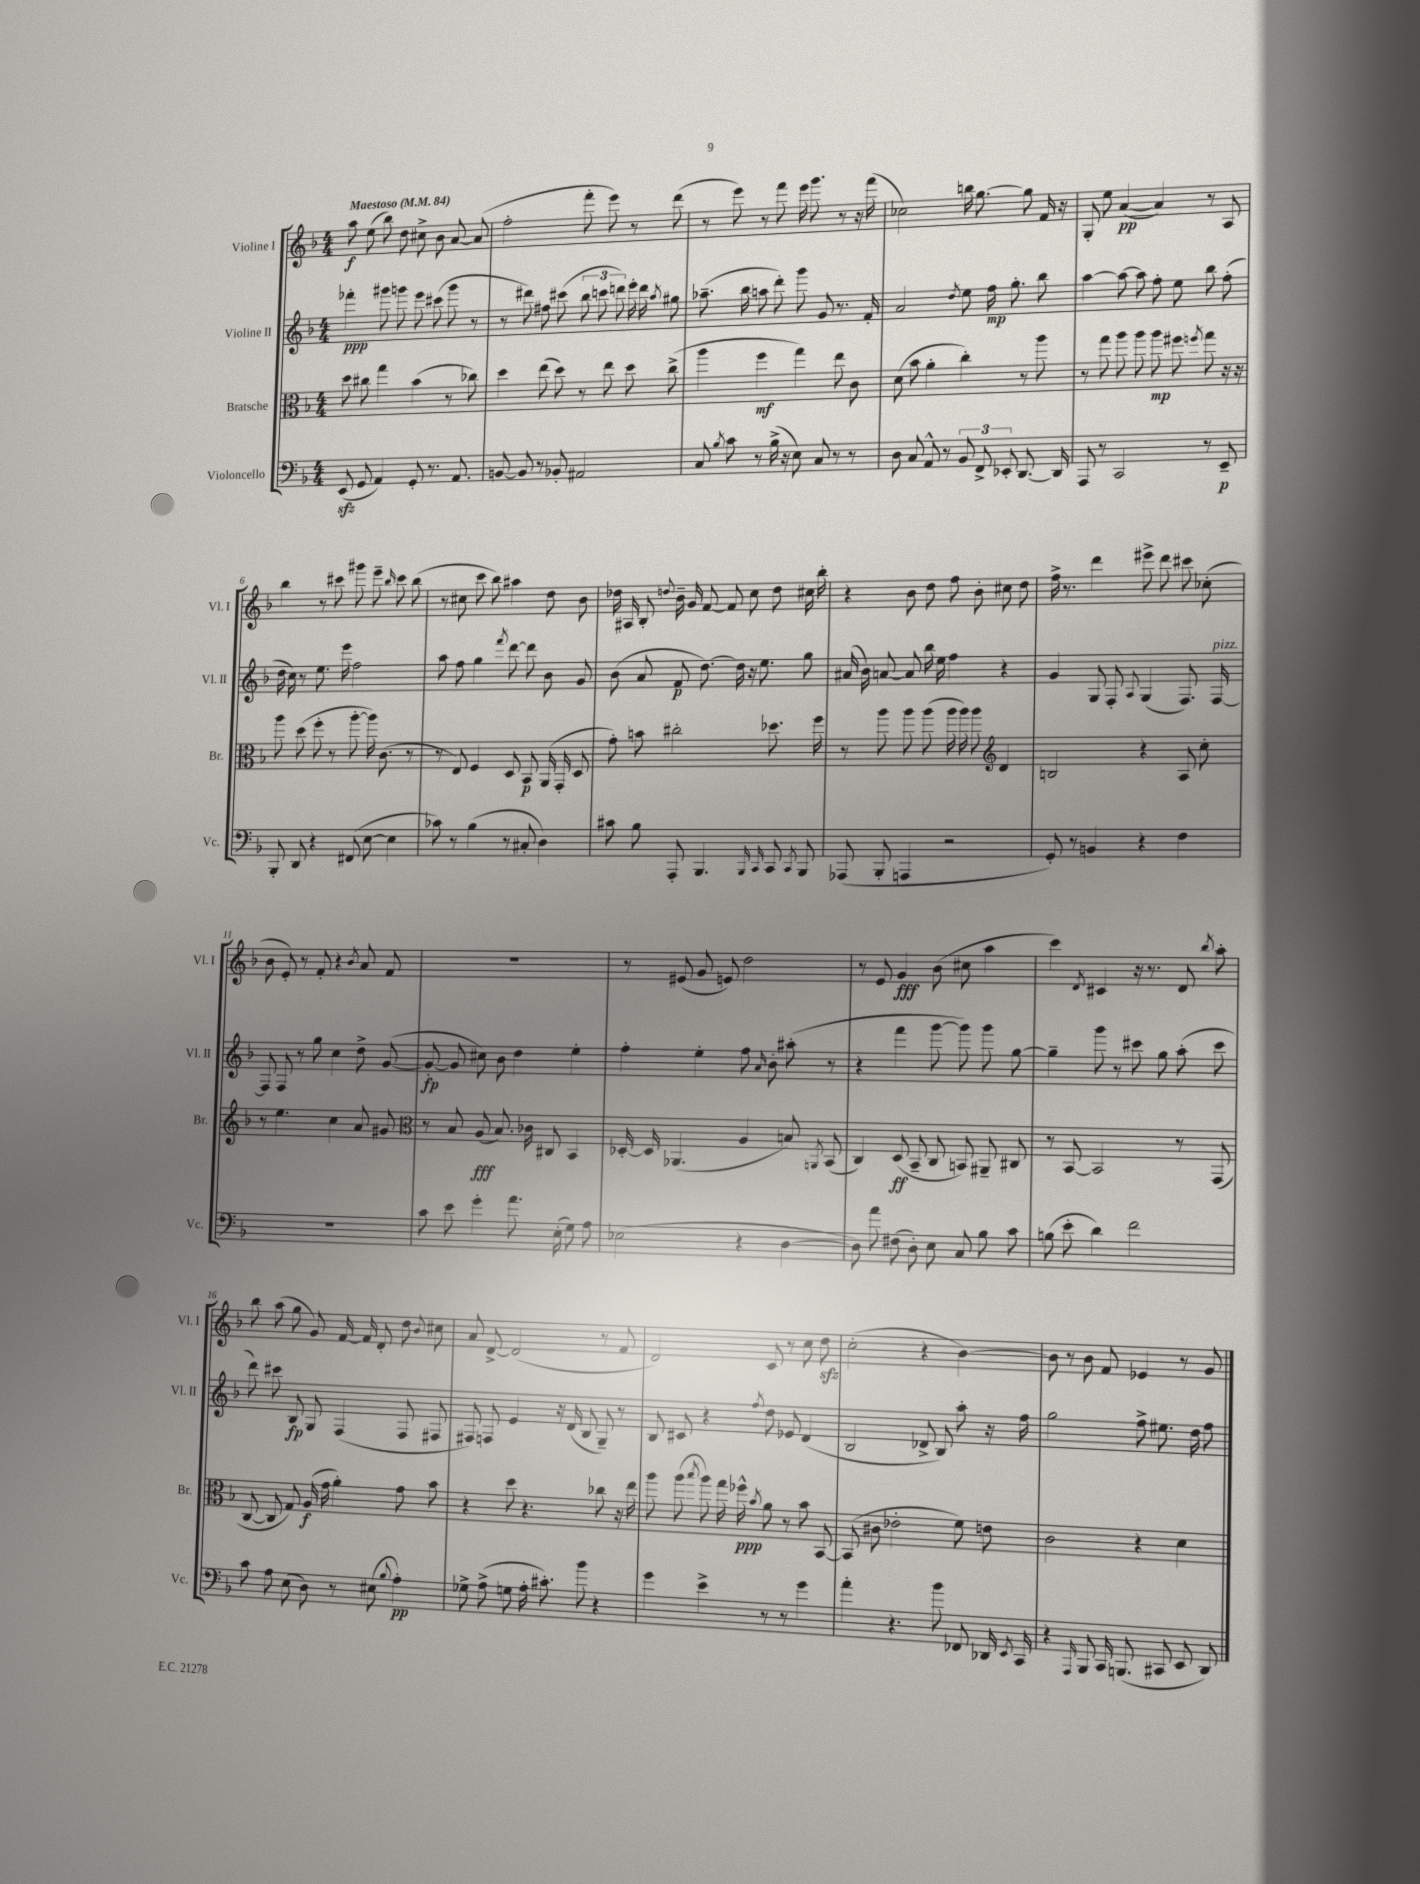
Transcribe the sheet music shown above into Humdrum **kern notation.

**kern	**kern	**kern	**kern
*staff4	*staff3	*staff2	*staff1
*clefF4	*clefC3	*clefG2	*clefG2
*k[b-]	*k[b-]	*k[b-]	*k[b-]
*M4/4	*M4/4	*M4/4	*M4/4
*MM84	*MM84	*MM84	*MM84
(8EE	8dd	4fff-'	8aa
8GG	8cc#	.	(8ee
4AA)	4gg	8ggg#	8bb-)
.	.	8ggg	8dd
8GG'	(4b-	8eee	8cc#^
8.r	.	(8ccc#	8b-
.	8r	8ggg	[8a
8.AA	.	.	.
.	8cc-)	8r	(8a]
=	=	=	=
[8BB	4dd	8r	2ff'
8BB]	.	8ddd#)	.
8r	(8ee	8ff#	.
8BB-'	8dd)	(8ccc#	.
2AA#	8r	12bb-	8fff'
.	.	12ccc	.
.	8ee	.	8eee)
.	.	12ddd)	.
.	8dd	16eee'	8r
.	.	16ddd	.
.	.	8qaa	.
.	(8cc^	8gg#	(8ddd
=	=	=	=
8C	4aa	(8.aa-~	8r
8qB-	.	.	.
8c	.	.	8eee)
.	.	16bb-	.
8r	4ff	8aa	8r
(16B-^	.	8ddd')	8fff
16r	.	.	.
8E)	4gg)	8ggg	16eee
.	.	.	8.ggg
8C	.	8g	.
8r	8ee	8.r	8r
8r	8c	.	16r
.	.	16f'	(16fff
=	=	=	=
8D	(8d	2a	2cc-)
8C	8b-	.	.
8AA^^	4a'	.	.
8r	.	.	.
.	.	8qdd	.
12BB-	4cc')	8ee	16bb
.	.	.	[8.gg
12FF^	.	.	.
.	.	16ff	.
12EE-'	.	.	.
.	.	8.gg'	.
[8.DD	8r	.	8gg]
.	8aa	8bb-	16f
16DD]	.	.	16r
=	=	=	=
8AAA	8r	[4aa	8G'
8r	8gg	.	8ee
2CC	8aa	8aa_	([4a
.	8aa	8aa]	.
.	8aa	8ff'	4a])
.	8ff#	8ee	.
.	8qff	.	.
8r	8gg	8bb-	8r
8EE~	16r	(8ff'	8A
.	16r	.	.
=	=	=	=
8BBB-'	8aa	16dd	4bb-
.	.	16cc)	.
8DD	(8dd	8r	.
4r	8ff'	8.ee	8r
.	8r	.	8ccc#
.	.	16eee	.
(8FF#	[8aa'	2ff	8ggg#
[8E	16aa])	.	8eee~
.	(8.c	.	.
.	.	.	16qqbb-
4E]	.	.	8ccc#
.	8r	.	(8bb-
=	=	=	=
8c-)	8r	8aa	8r
8r	8E)	8ff	8cc#
(4B-	4F	4gg	8ccc
.	.	.	8bb-)
.	.	8qfff	.
8r	8D	[8ddd	4aa#
8C#'	8BB-	8ddd]	.
4D)	(16AA	8b-	8dd
.	16GG'	.	.
.	8D	8g	8b-
=	=	=	=
8c#	8g')	(8b-	16dd-
.	.	.	16A#
8B-	8b	8a	8B-'
.	.	.	8qqdd
8AAA'	2cc#'	8f	16b-~
.	.	.	16g
4.BBB-	.	[8.dd)	[8f
.	.	.	8f]
.	.	16dd]	.
.	.	16r	8cc
.	.	8.ee	.
16qqBBB-	.	.	.
16qqCC	.	.	.
8CC	8.dd-	.	8dd
8qCC	.	.	.
8BBB-	.	8gg	16cc#
.	16ff	.	16bb-'
=	=	=	=
(8AAA-	8r	(16a#	4r
.	.	16b-)	.
8BBB-'	8aa	[8a	.
4AAA	8aa	8a]	8b-
.	(8aa	16bb-	8dd
.	.	16ee	.
2r	16aa	4ff	8ff
.	16aa)	.	.
.	8aa	.	8b-'
*	*clefG2	*	*
.	4d	4r	8cc#
.	.	.	8dd
=	=	=	=
8GG')	2B	4g	16ff^
.	.	.	8.r
8r	.	.	.
4BB	.	8G	4ddd
.	.	8F'	.
.	.	8qqA	.
4r	4r	(4G	8eee#^
.	.	.	8ddd
4F	8A	8.F)	8ccc#
.	8cc'	.	(8cc-'
.	.	[16F	.
=	=	=	=
1r	8r	8F]	8b-
.	4.ee	8F	8e')
.	.	8r	8r
.	.	8gg	8f'
.	4cc	4cc	4r
.	.	.	8qb-
.	8a	8dd^	8a
.	8g#	([8g	8f
=	=	=	=
*	*clefC3	*	*
8c	8r	8g'_	1r
8e	8B-	8g]	.
4g'	(8A	8cc#)	.
.	8.B-)	8b-	.
8.a	.	4dd	.
.	16c-	.	.
.	8C#	.	.
(16E'	.	.	.
8G)	4BB-	4ee'	.
8A	.	.	.
=	=	=	=
(2E-	[16D-'	4ff'	8r
.	16D-]	.	.
.	(4.AA-	.	(8e#
.	.	4ee'	8g
.	.	.	8e)
4r	4A	8ff	2dd
.	.	16qqa	.
.	.	8b-'	.
[4D	8B)	(8aa#'	.
.	8qAA	.	.
.	(8BB-	8r	.
=	=	=	=
8D])	4C)	4r	8r
8a	.	.	8e
(8F#	(8D	4fff	4g
8D')	8BB-~	.	.
8E	8C	[8ggg	(8b-
8C	8BB)	8ggg])	8cc#
8B-	8AA#~	8ggg	4aa
8c	8C#	[8gg	.
=	=	=	=
(8B	8r	4gg~]	4ccc)
8e'	[8BB-	.	.
.	.	.	8qd
4d)	2BB-]	8ggg	4c#
.	.	8r	.
2f	.	8ccc#	16r
.	.	.	8.r
.	.	8gg	.
.	8r	(8aa'	8d
.	.	.	8qbb-
.	(8GG	8ccc#	8aa'
=	=	=	=
8c	[8C	8ddd)	8bb-
8A	8C]	8ccc#	(8aa
(8E	8G)	8B-	8gg
8D)	(16A	8G	8g)
.	16g	.	.
8r	4a')	(4F	[16f
.	.	.	16f]
(8E#	.	.	8d'
8qqB-	.	.	.
4A')	8g	8F	8dd
.	.	.	8qqb-
.	8b-	8F#	8cc#
=	=	=	=
8G-^	4r	8F#)	8a
(8A^	.	8F	[8d^
8G	8dd	4e	(2d]
16A'	4.r	.	.
8.c#')	.	.	.
.	.	16r	.
.	.	(16d	.
8b-	.	8B-	.
4r	8cc-	8G~)	8r
.	16r	8r	8f
.	16ee	.	.
=	=	=	=
4g	8aa	8B-	2d)
.	(8aa	8c#	.
.	8qbb-	.	.
4e^	8aa)	4r	.
.	16gg	.	.
.	16ff-^^	.	.
.	8qb-	8qff	.
8r	8a	8dd	8c
8r	8r	8e-	8r
4g	8b-	(4d	8cc
.	[8BB-	.	8dd
=	=	=	=
4a'	(8BB-]	2B-	(2cc'
.	8c#	.	.
4.r	2e-'	.	.
.	.	8d-^	4r
8b-	.	8B-)	.
8FF-	8f)	8aa'	[4b-)
16DD-	8e	16r	.
8qEE	.	.	.
16CC	.	16ff	.
=	=	=	=
4r	2c	2gg	8b-]
.	.	.	8r
16qqAAA	.	.	.
8BBB-	.	.	8b-
16CC	.	.	8f
(8.BBB	.	.	.
.	4r	8ff^	4e-
8CC#	.	8.ee#	.
8EE	4d	.	8r
.	.	16dd	.
8DD)	.	8ff	8g
==	==	==	==
*-	*-	*-	*-
